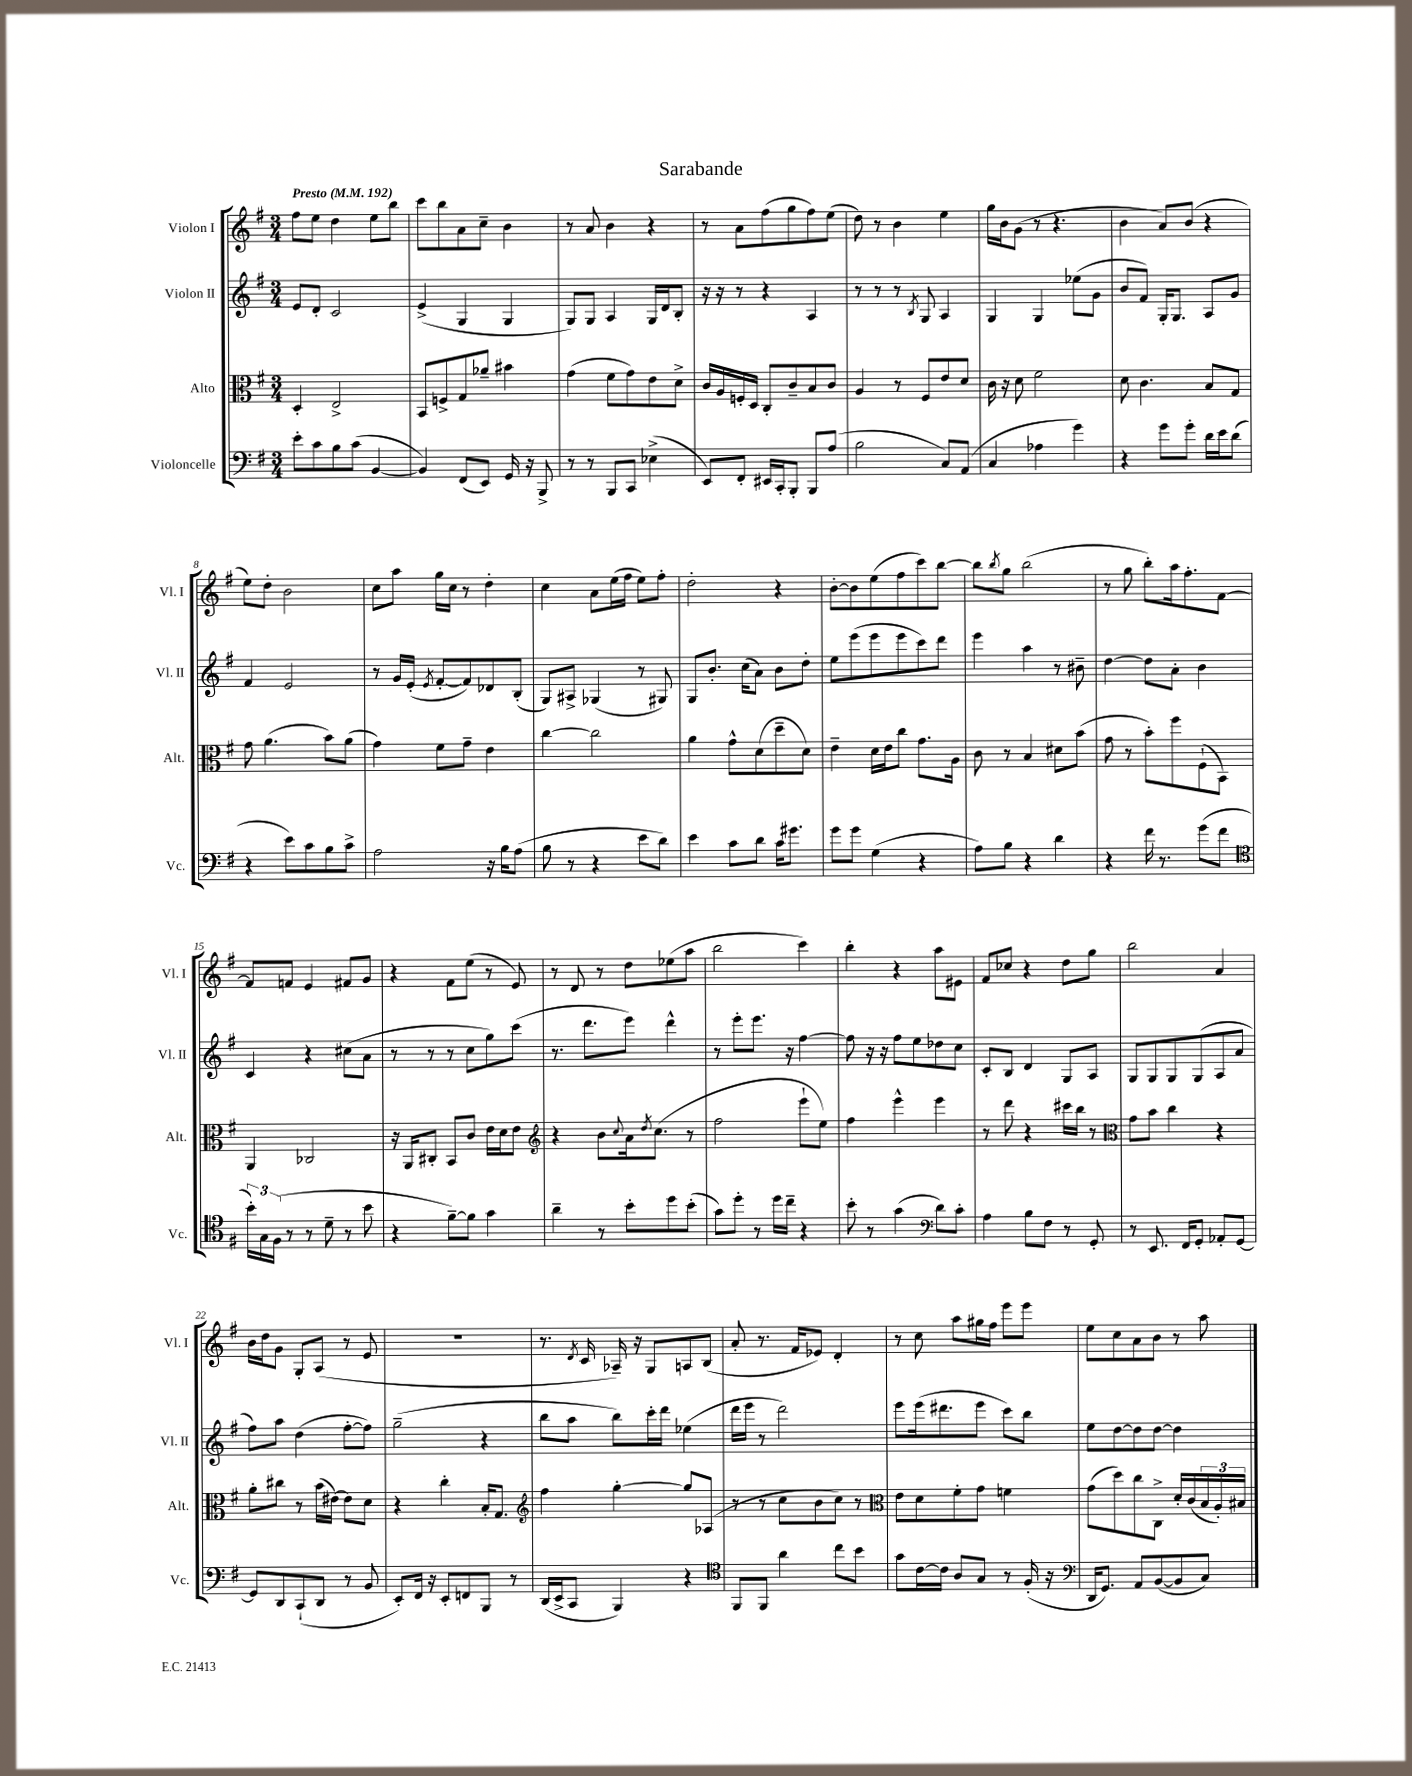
\header { title = "Sarabande" }
<<
\new StaffGroup <<
\new Staff = "s0" \with { instrumentName = "Violon I" shortInstrumentName = "Vl. I" } {
    \clef treble \key g \major \numericTimeSignature \time 3/4 \tempo "Presto" 4 = 192
    fis''8 e''8 d''4 e''8 b''8 |
    c'''8 b''8 a'8 c''8-- b'4 |
    r8 a'8 b'4 r4 |
    r8 a'8 fis''8( g''8 fis''8) e''8( |
    d''8) r8 b'4 e''4 |
    g''16 b'16 g'8( r8 r4. |
    b'4 a'8) b'8( r4 |
    e''8) d''8-. b'2 |
    c''8 a''8 g''16 c''16 r8 d''4-. |
    c''4 a'8 e''16( fis''16 e''8) fis''8-. |
    d''2-. r4 |
    b'8~-. b'8 e''8( fis''8 c'''8) b''8~ |
    b''8 \acciaccatura { b''8 } g''8 b''2( |
    r8 g''8 b''8-.) a''16 fis''8.-. fis'8~ |
    fis'8 f'8 e'4 fis'8 g'8 |
    r4 fis'8 e''8( r8 e'8) |
    r8 d'8 r8 d''8 ees''8( a''8 |
    b''2 c'''4) |
    b''4-. r4 a''8 eis'8 |
    fis'8 ces''8 r4 d''8 g''8 |
    b''2 a'4 |
    b'16 d''16 g'8 g8-. a8( r8 e'8 |
    R2. |
    r8. \acciaccatura { d'8 } c'16 aes16--) r16 g8 a8 b8( |
    a'8-. r8. fis'16 ees'8) d'4-. |
    r8 c''8 a''8 gis''16 fis''16 e'''8 e'''8 |
    e''8 c''8 a'8 b'8 r8 a''8 \bar "|." |
}
\new Staff = "s1" \with { instrumentName = "Violon II" shortInstrumentName = "Vl. II" } {
    \clef treble \key g \major \numericTimeSignature \time 3/4
    e'8 d'8-. c'2 |
    e'4->( g4 g4 |
    g8) g8 a4 g16 d'16 b8-. |
    r16 r16 r8 r4 a4 |
    r8 r8 r8 \acciaccatura { b8 } g8 a4 |
    g4 g4 ees''8( g'8 |
    b'8 fis'8) g16-. g8. a8 g'8 |
    fis'4 e'2 |
    r8 g'16 e'16-.( \acciaccatura { e'8 } fis'8~-. fis'8) des'8 b8-.( |
    g8) ais8-> ges4( r8 gis8) |
    g8 b'8.-. c''16( a'8) b'8 d''8-. |
    e''8 e'''8( e'''8 e'''8 c'''8) d'''8 |
    e'''4 a''4 r8 bis'8-- |
    d''4~ d''8 a'8-. b'4 |
    c'4 r4 cis''8( a'8 |
    r8 r8 r8 c''8 g''8) c'''8( |
    r8. d'''8. e'''8) d'''4-^ |
    r8 e'''8-. e'''8. r16 fis''4~ |
    fis''8 r16 r16 fis''8 e''8 des''8 c''8 |
    c'8-. b8 d'4 g8 a8 |
    g8 g8 g8 g8( a8 a'8 |
    fis''8) a''8 d''4( fis''8~-. fis''8) |
    g''2--( r4 |
    b''8 a''8 b''8) c'''16-. d'''16 ees''4( |
    d'''16 e'''16 r8 d'''2) |
    e'''8 e'''16( dis'''8. e'''8 c'''8) b''8 |
    e''8 d''8~ d''8 d''8~ d''4 \bar "|." |
}
\new Staff = "s2" \with { instrumentName = "Alto" shortInstrumentName = "Alt." } {
    \clef alto \key g \major \numericTimeSignature \time 3/4
    d4-. e2-> |
    b,8 f8-> g8 aes'8-- bis'4 |
    g'4( fis'8 g'8) e'8 d'8-> |
    c'16 a16 f16-. d16 c8-. c'8-- b8 c'8 |
    a4 r8 fis8 e'8 d'8 |
    c'16 r16 d'8 fis'2 |
    d'8 c'4. b8 g8 |
    g'8 a'4.( b'8) a'8( |
    g'4) fis'8 g'8-- e'4 |
    c''4~ c''2 |
    a'4 g'8-^ d'8( d''8-- d'8) |
    e'4-- d'16 e'16 c''8 g'8. a16 |
    c'8 r8 b4 dis'8 b'8( |
    g'8 r8 b'8-.) fis''8 fis8-!( b,8) |
    a,4 ces2 |
    r16 a,16 cis8-. b,8 c'8 e'16 d'16 e'8 |
    \clef treble r4 b'8 \appoggiatura { c''8 } a'16 \acciaccatura { d''8 } c''8.( r8 |
    fis''2 e'''8-! e''8) |
    fis''4 e'''4-^ e'''4 |
    r8 d'''8 r4 cis'''16 b''16 r8 |
    \clef alto g'8 b'8 c''4 r4 |
    a'8-. cis''8 r8 b'16( eis'16~) eis'8 d'8 |
    r4 c''4-. b16-. g8. |
    \clef treble fis''4 g''4~-. g''8 aes8( |
    r8 r8 c''8 b'8 c''8) r8 |
    \clef alto e'8 d'8 fis'8-. g'8 f'4 |
    g'8( d''8) c''8 c8-> d'16-. c'16( \tuplet 3/2 { b16 a16-.) bis16 } \bar "|." |
}
\new Staff = "s3" \with { instrumentName = "Violoncelle" shortInstrumentName = "Vc." } {
    \clef bass \key g \major \numericTimeSignature \time 3/4
    e'8-. c'8 b8 c'8( b,4~ |
    b,4) fis,8( e,8) g,16 r16 b,,8-> |
    r8 r8 b,,8 c,8 ees4->( |
    e,8) fis,8-. eis,16 c,16-. b,,8-. b,,8 a8( |
    b2 c8) a,8( |
    c4 aes4 g'4) |
    r4 g'8 g'8-. d'16 e'16 d'8( |
    r4 e'8) c'8 b8 c'8-> |
    a2 r16 b16 a8( |
    b8 r8 r4 e'8 d'8) |
    e'4 c'8 d'8 c'16 gis'8. |
    g'8 g'8 g4( r4 |
    a8) b8 r4 d'4 |
    r4 fis'16 r8. g'8( fis'8 |
    \clef tenor \tuplet 3/2 { b'16-.) g16 fis16( } r8 r8 d'8-- r8 b'8 |
    r4 fis'8~--) fis'8 g'4 |
    a'4-- r8 b'8-. d''8 b'8-.( |
    g'8) d''8-. r8 d''16 c''16-- r4 |
    b'8-. r8 g'4( \clef bass d'8) c'8-. |
    a4 b8 fis8 r8 g,8-. |
    r8 e,8. fis,16 g,8-. aes,8-. g,8~ |
    g,8 d,8 c,8-!( d,8 r8 b,8 |
    e,8-.) fis,16 r16 e,8-. f,8 b,,8 r8 |
    d,16( e,16-> c,8 b,,4) r4 |
    \clef tenor fis,8 fis,8 a'4 c''8 b'8 |
    g'8 c'16~ c'16 a8 g8 r8 fis16-.( r16 |
    \clef bass d,16 g,8.) a,8 b,8~( b,8 c8) \bar "|." |
}
>>
>>
